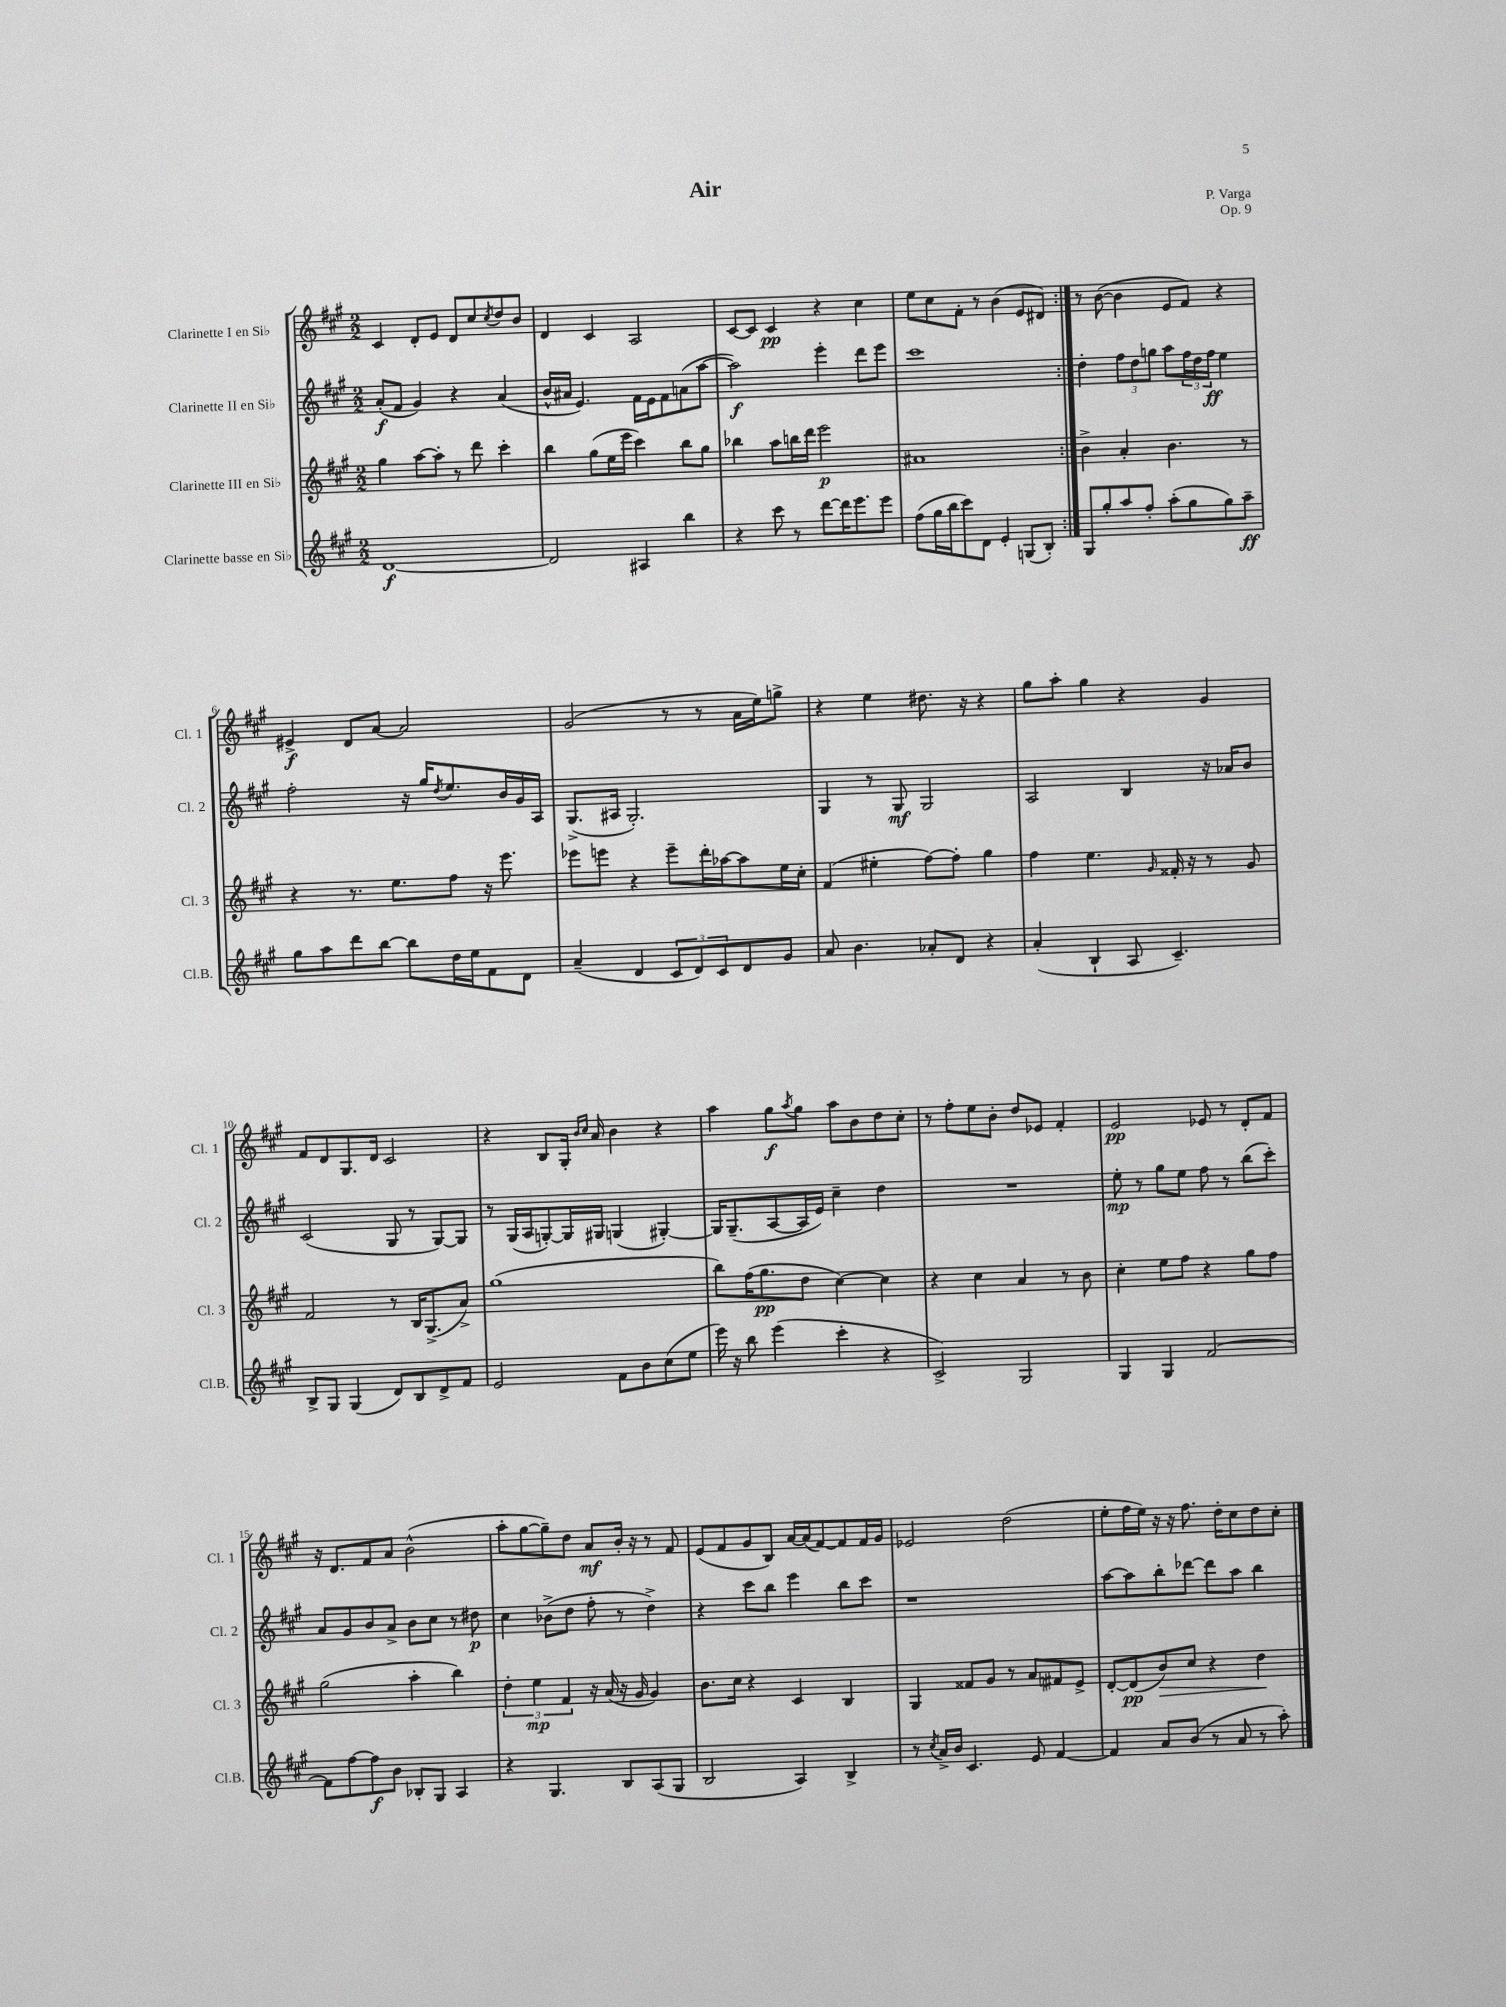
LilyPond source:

\header { title = "Air" composer = "P. Varga" opus = "Op. 9" }
<<
\new StaffGroup <<
\new Staff = "s0" \with { instrumentName = "Clarinette I en Sib" shortInstrumentName = "Cl. 1" } {
    \clef treble \key a \major \numericTimeSignature \time 2/2
    \repeat volta 2 { cis'4 d'8-. e'8 d'8 cis''8 \acciaccatura { cis''8 } d''8 b'8 |
    d'4 cis'4 a2 |
    cis'8~ cis'8 cis'4\pp r4 cis''4 |
    e''8 cis''8 fis'8-. r8 b'4( e'8 dis'8) | }
    r8 b'8~( b'4 e'8 fis'8) r4 |
    eis'4->\f d'8 a'8~ a'2 |
    gis'2( r8 r8 a'16 e''16) g''8-> |
    r4 e''4 dis''8. r16 r4 |
    gis''8 a''8-. gis''4 r4 gis'4 |
    fis'8 d'8 gis8. d'16 cis'2 |
    r4 b8 gis16-. \grace { b'16 cis''16 } a'16 b'4 r4 |
    a''4 gis''8\f \acciaccatura { a''8 } gis''8 a''8 b'8 d''8 cis''8-. |
    r8 fis''8-. e''8 b'8-. d''8 ees'8 fis'4-. |
    e'2\pp ees'8 r8 d'8-. fis'8 |
    r16 d'8. fis'8 a'8 b'2-^( |
    a''8-. gis''8~ gis''8--) d''8 a'8\mf b'16-. r16 r8 fis'8 |
    e'8( fis'8 gis'8 b8) a'16~ a'16( fis'8~) fis'8 fis'16 gis'16 |
    ees'2 d''2( |
    e''8-. fis''16 e''16) r16 r16 fis''8. d''16-. cis''8 d''8 cis''8-. \bar "|." |
}
\new Staff = "s1" \with { instrumentName = "Clarinette II en Sib" shortInstrumentName = "Cl. 2" } {
    \clef treble \key a \major \numericTimeSignature \time 2/2
    \repeat volta 2 { a'8-.\f( fis'8 gis'4) r4 a'4( |
    b'16-^ ais'16 e'4.) fis'16 e'16 fis'8 a'8( a''8~ |
    a''2\f) e'''4-. d'''8 e'''8 |
    cis'''1 | }
    d''4-. \tuplet 3/2 { fis''8 d''8 g''8 } a''8 \tuplet 3/2 { fis''16 d''16 fis''16\ff } e''4 |
    fis''2-. r16 gis''16 \acciaccatura { d''8 } e''8. b'16 gis'16 a16 |
    gis8.->( ais16 gis2.-.) |
    gis4 r8 gis8\mf gis2 |
    a2 b4 r16 aes'16 b'8 |
    cis'2( gis8 r8 gis8~) gis8 |
    r8 gis16( a16 g8~-.) g16 gis16 g4( gis4~-.) |
    gis16 gis8.--( a8~ a16 e'16) cis''4-- d''4 |
    R1 |
    e''8-.\mp r8 gis''8 e''8 fis''8 r8 b''8( cis'''8-.) |
    a'8 gis'8 b'8 a'8-> b'8 cis''8 r8 dis''8\p |
    cis''4 bes'8->( d''8 fis''8-. r8 d''4->) |
    r4 cis'''8 b''8 e'''4 b''8 cis'''8 |
    r1 |
    a''8~ a''8 b''8-. des'''8~ des'''8 a''8 b''4 \bar "|." |
}
\new Staff = "s2" \with { instrumentName = "Clarinette III en Sib" shortInstrumentName = "Cl. 3" } {
    \clef treble \key a \major \numericTimeSignature \time 2/2
    \repeat volta 2 { gis''4 a''8~ a''8-. r8 d'''8 cis'''4-. |
    b''4 gis''8( e''16 e'''16 cis'''4) b''8 gis''8 |
    bes''4 a''8 b''16 d'''16 e'''2\p |
    ais'1 | }
    b'4-> a'4-. b'4. r8 |
    r4 r8. e''8. fis''8 r16 e'''8. |
    ees'''8 e'''8 r4 e'''8-- d'''16-. aes''16~ aes''8 e''16 cis''16-. |
    fis'4( eis''4-. fis''8~) fis''8-. gis''4 |
    fis''4 e''4. \grace { gis'16 } fisis'16-. r16 r8 gis'8 |
    fis'2 r8 b16 gis8.->( a'8->) |
    gis''1( |
    b''8) fis''16( gis''8.\pp d''8 cis''4~) cis''4 |
    r4 cis''4 a'4 r8 b'8 |
    cis''4-. e''8 fis''8 r4 gis''8 fis''8 |
    gis''2( a''4-. b''4) |
    \tuplet 3/2 { d''4-. e''4\mp fis'4 } r16 a'16( r16 gis'16 gis'4) |
    b'8. cis''16 r4 cis'4 b4 |
    gis4 fisis'8 gis'8 r8 a'8 fis'8 e'8-> |
    d'8~-. d'8\pp( b'8\>) cis''8 r4 d''4\! \bar "|." |
}
\new Staff = "s3" \with { instrumentName = "Clarinette basse en Sib" shortInstrumentName = "Cl.B." } {
    \clef treble \key a \major \numericTimeSignature \time 2/2
    \repeat volta 2 { d'1~\f |
    d'2 ais4 b''4 |
    r4 cis'''8 r8 d'''8~ d'''16 e'''8. e'''8 |
    fis''8( gis''16 b''16 cis'''8) d'8 e'4-. g8( b8-.) | }
    gis8 gis''8-. a''8 fis''8-. a''8-.( gis''8 gis''8) a''8--\ff |
    gis''8 a''8 d'''8 b''8~ b''8 d''16 e''16 fis'8 d'8 |
    a'4--( d'4 \tuplet 3/2 { cis'8 d'8) cis'8 } d'8 gis'8 |
    a'8 b'4. aes'8-. d'8 r4 |
    a'4-.( b4-! a8 cis'4.--) |
    b8-> gis8 gis4( d'8) b8 d'8-> fis'8 |
    e'2 fis'8 b'8 cis''8( e''8 |
    e'''16) r16 b''8 e'''4( cis'''4-. r4 |
    cis'2->) gis2 |
    gis4 gis4 fis'2~ |
    fis'8 fis''8~ fis''8\f b'8 bes8-. gis8 a4 |
    r4 gis4. b8 a8( gis8 |
    b2 a4) b4-> |
    r8 \acciaccatura { cis''8 } a'16-> b'16 cis'4. e'8 fis'4~ |
    fis'4 a'8 b'8( r8 a'8 r8 a''8-.) \bar "|." |
}
>>
>>
